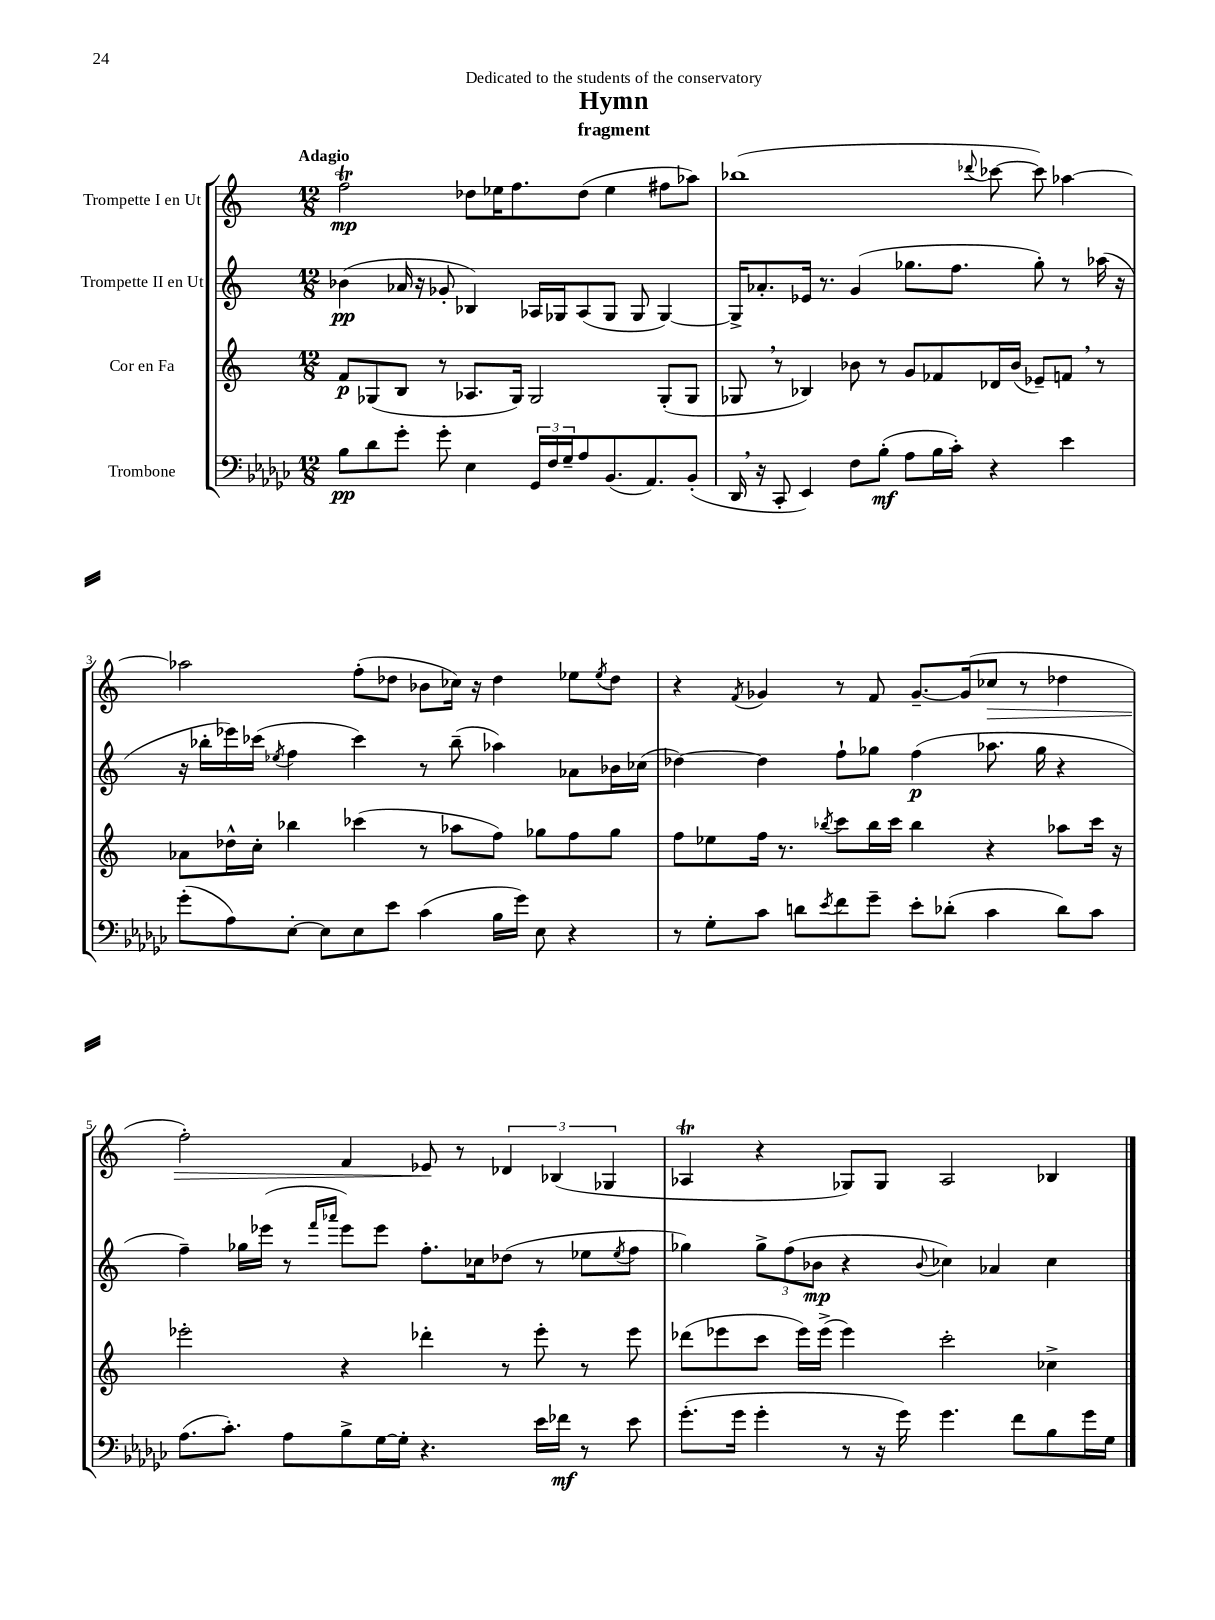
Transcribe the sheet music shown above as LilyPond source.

\header { title = "Hymn" subtitle = "fragment" dedication = "Dedicated to the students of the conservatory" }
<<
\new StaffGroup <<
\new Staff = "s0" \with { instrumentName = "Trompette I en Ut" } {
    \clef treble \key c \major \numericTimeSignature \time 12/8 \tempo "Adagio"
    f''2\trill\mp des''8 ees''16 f''8. des''8( ees''4 fis''8 aes''8) |
    bes''1( \appoggiatura { des'''8 } ces'''8~ ces'''8) aes''4~ |
    aes''2 f''8-.( des''8 bes'8 ces''16) r16 des''4 ees''8 \acciaccatura { ees''8 } des''8 |
    r4 \acciaccatura { f'8 } ges'4 r8 f'8 ges'8.~-- ges'16( ces''8\> r8 des''4 |
    f''2-.) f'4 ees'8\! r8 \tuplet 3/2 { des'4 bes4( ges4 } |
    aes4\trill r4 ges8) ges8 aes2 bes4 \bar "|." |
}
\new Staff = "s1" \with { instrumentName = "Trompette II en Ut" } {
    \clef treble \key c \major \numericTimeSignature \time 12/8
    bes'4\pp( aes'16 r16 ges'8-. bes4) aes16 ges16 aes8( ges8 ges8 ges4~) |
    ges16-> aes'8.-. ees'16 r8. g'4( ges''8. f''8. ges''8-.) r8 aes''16( r16 |
    r16 bes''16-. ees'''16) ces'''16( \acciaccatura { ees''8 } f''4 ces'''4) r8 bes''8--( aes''4) aes'8 bes'16 ces''16( |
    des''4~) des''4 f''8-! ges''8 f''4\p( aes''8. ges''16 r4 |
    f''4--) ges''16 ees'''16( r8 \grace { f'''16 aes'''16 } ees'''8) ees'''8 f''8.-. ces''16 des''8( r8 ees''8 \acciaccatura { ees''8 } f''8 |
    ges''4) \tuplet 3/2 { ges''8-> f''8( bes'8\mp } r4 \appoggiatura { bes'8 } ces''4) aes'4 ces''4 \bar "|." |
}
\new Staff = "s2" \with { instrumentName = "Cor en Fa" } {
    \clef treble \key c \major \numericTimeSignature \time 12/8
    f'8\p ges8( b8 r8 aes8. ges16) ges2 ges8-.( ges8 |
    ges8 \breathe r8 bes4) bes'8 r8 g'8 fes'8 des'16 bes'16( ees'8--) f'8 \breathe r8 |
    aes'8 des''16-^ c''16-. bes''4 ces'''4( r8 aes''8 f''8) ges''8 f''8 ges''8 |
    f''8 ees''8 f''16 r8. \acciaccatura { bes''8 } c'''8 bes''16 c'''16 bes''4 r4 aes''8 c'''16 r16 |
    ees'''2-. r4 des'''4-. r8 ees'''8-. r8 ees'''8 |
    des'''8( ees'''8 c'''8 ees'''16) ees'''16->( ees'''4) c'''2-. ces''4-> \bar "|." |
}
\new Staff = "s3" \with { instrumentName = "Trombone" } {
    \clef bass \key ges \major \numericTimeSignature \time 12/8
    bes8\pp des'8 ges'8-. ges'8-. ees4 \tuplet 3/2 { ges,16 f16 ges16-- } aes8 bes,8.( aes,8.) bes,8-.( |
    des,16 \breathe r16 ces,8-. ees,4) f8 bes8-.\mf( aes8 bes16 ces'16-.) r4 ees'4 |
    ges'8-.( aes8) ees8~-. ees8 ees8 ees'8 ces'4( bes16 ges'16) ees8 r4 |
    r8 ges8-. ces'8 d'8 \acciaccatura { ees'8 } f'8 ges'8-- ees'8-. des'8-.( ces'4 des'8) ces'8 |
    aes8.( ces'8.-.) aes8 bes8-> ges16~ ges16-. r4. ees'16 fes'16\mf r8 ees'8 |
    ges'8.-.( ges'16 ges'4-. r8 r16 ges'16) ges'4. f'8 bes8 ges'16 ges16 \bar "|." |
}
>>
>>
